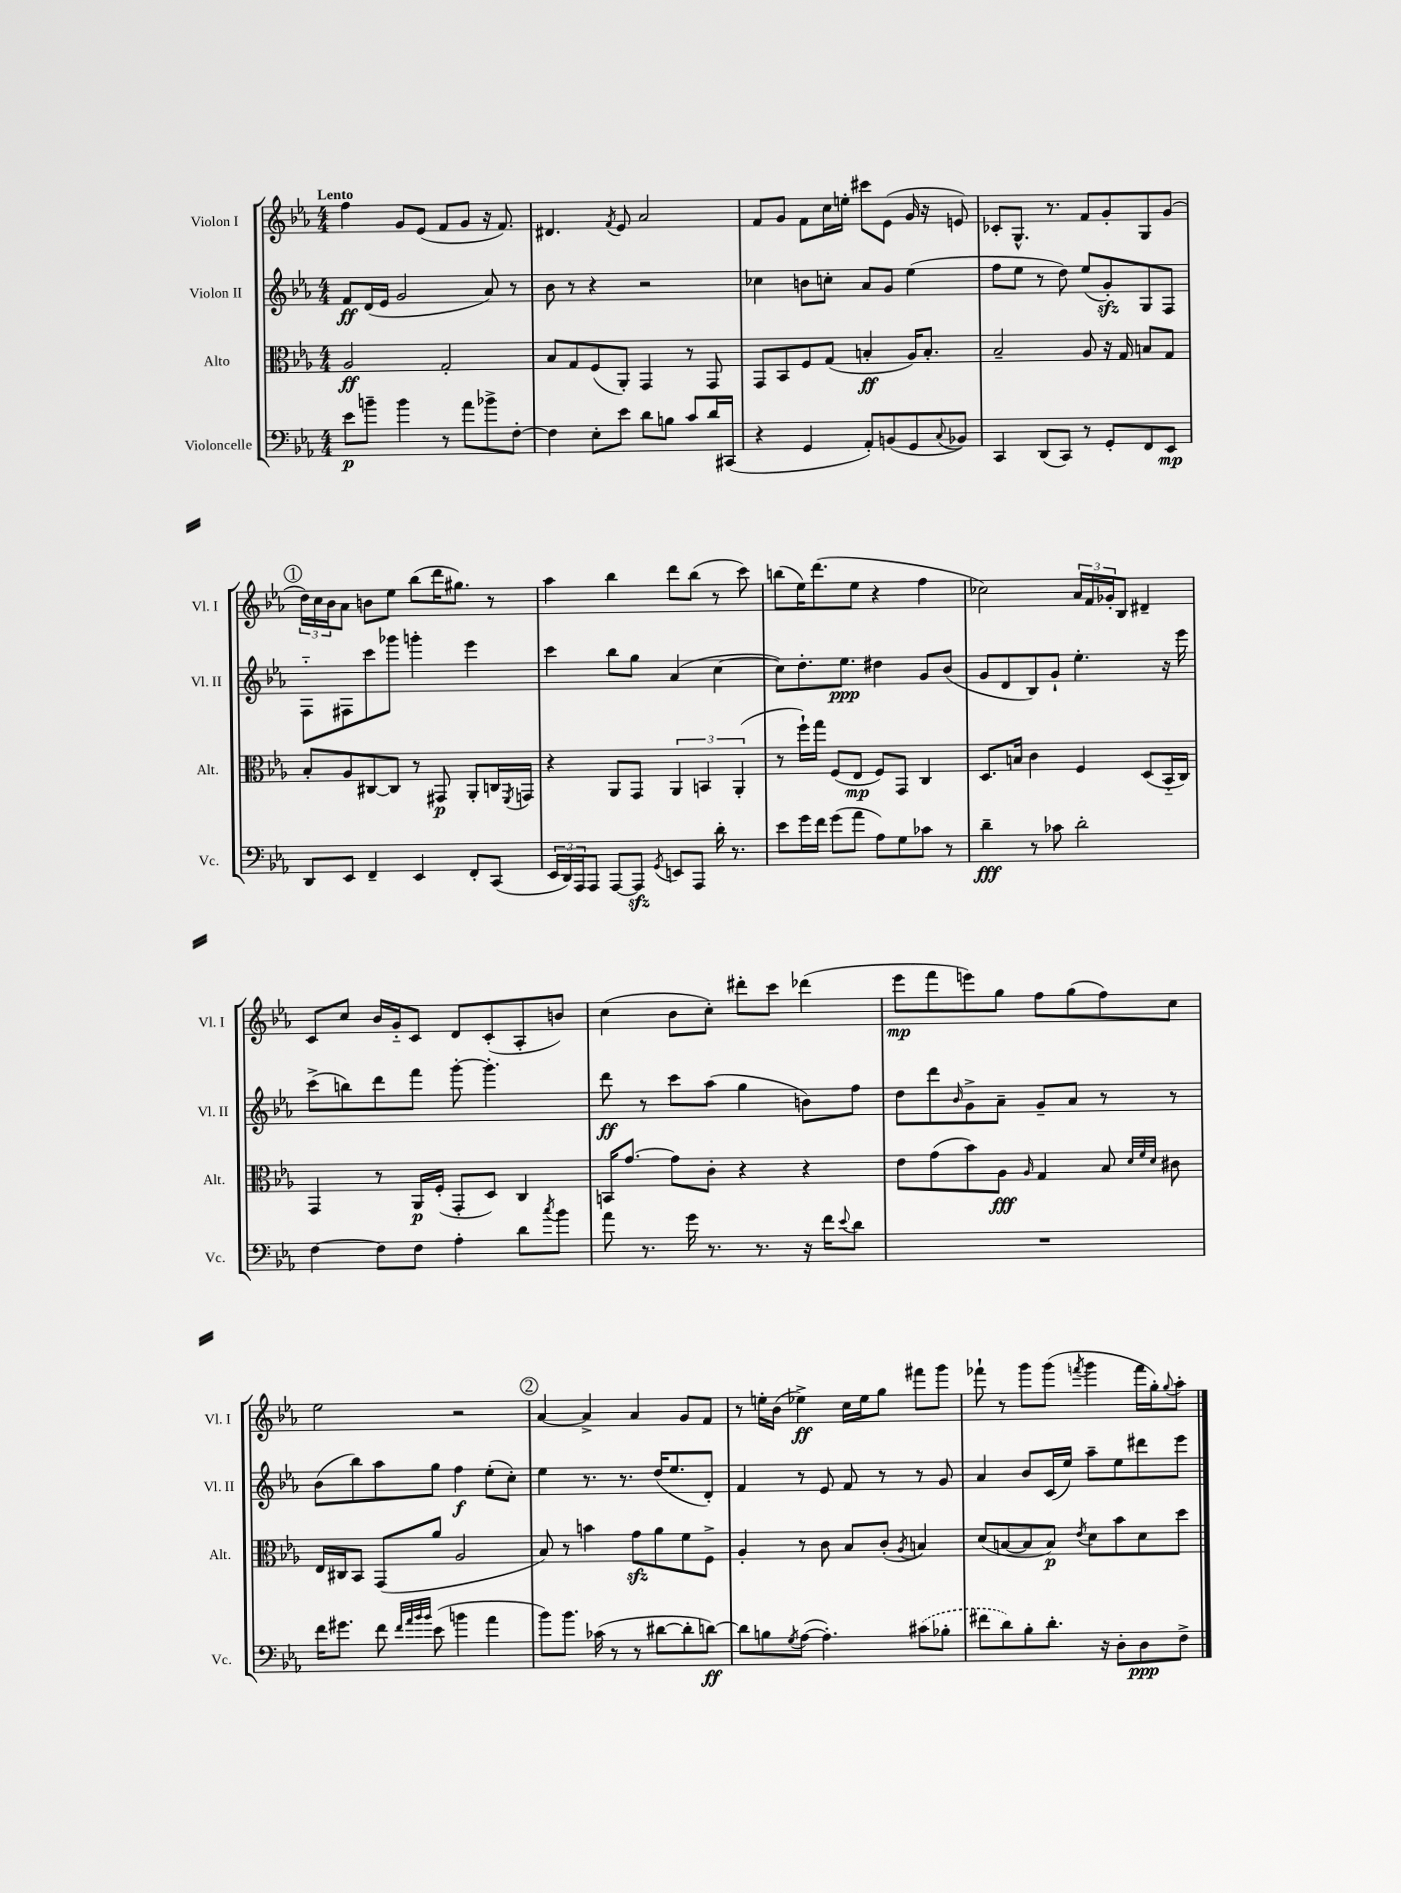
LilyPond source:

<<
\new StaffGroup <<
\new Staff = "s0" \with { instrumentName = "Violon I" shortInstrumentName = "Vl. I" } {
    \clef treble \key ees \major \numericTimeSignature \time 4/4 \tempo "Lento"
    f''4 g'8 ees'8( f'8 g'8 r16 f'8.) |
    dis'4. \acciaccatura { f'8 } ees'8 aes'2 |
    f'8 g'8 f'8 c''16 e''16-. cis'''8 ees'8( g'16 r16 e'8) |
    ces'8-. g8.-^ r8. f'8 g'8-. g8 g'8( |
    \mark \markup { \circle "1" } \tuplet 3/2 { d''16) c''16 bes'16 } aes'8 b'8 ees''8 bes''8( d'''16 gis''8.) r8 |
    aes''4 bes''4 d'''8 bes''8( r8 c'''8) |
    b''8( ees''16) d'''8.( ees''8 r4 f''4 |
    ces''2) \tuplet 3/2 { aes'16 f'16 ges'16-. } bes8 dis'4-- |
    c'8 c''8 bes'16 g'16-_ c'8 d'8 c'8-.( aes8-. b'8) |
    c''4( bes'8 c''8-.) dis'''8-. c'''8 des'''4( |
    ees'''8\mp f'''8 e'''8) g''8 f''8 g''8( f''8) c''8 |
    ees''2 r2 |
    \mark \markup { \circle "2" } aes'4~ aes'4-> aes'4 g'8 f'8 |
    r8 e''16-. bes'16( ees''4->\ff) c''16 ees''16 g''8 fis'''8 g'''8 |
    fes'''8-! r8 g'''8 g'''8( \acciaccatura { f'''8 } g'''4 f'''16 g''16-.) \appoggiatura { g''8 } aes''8-. \bar "|." |
}
\new Staff = "s1" \with { instrumentName = "Violon II" shortInstrumentName = "Vl. II" } {
    \clef treble \key ees \major \numericTimeSignature \time 4/4
    f'8\ff d'16( ees'16 g'2 aes'8) r8 |
    bes'8 r8 r4 r2 |
    ces''4 b'8 c''8-. aes'8 g'8 ees''4( |
    f''8 ees''8 r8 d''8) ees''8( g'8-.\sfz) g8 f8 |
    \mark \markup { \circle "1" } f8-_ fis8 c'''8 ges'''8 g'''4-. ees'''4 |
    c'''4 bes''8 g''8 aes'4( c''4~ |
    c''8) d''8.-. ees''8.\ppp dis''4 g'8 bes'8( |
    g'8 d'8 bes8) g'8-! ees''4.-. r16 ees'''16 |
    c'''8->( b''8) d'''8 f'''8 g'''8~-. g'''4.-. |
    d'''8\ff r8 c'''8 aes''8( g''4 b'8) f''8 |
    d''8 d'''8 \grace { bes'16 } g'8-> aes'8-- g'8-- aes'8 r8 r8 |
    bes'8( bes''8) aes''8 g''8 f''4\f ees''8-.( c''8-.) |
    \mark \markup { \circle "2" } ees''4 r8. r8. d''16( ees''8. d'8-.) |
    f'4 r8 ees'8 f'8 r8 r8 g'8 |
    aes'4 bes'8 c'16( ees''16) aes''8-- ees''8 dis'''8 ees'''8 \bar "|." |
}
\new Staff = "s2" \with { instrumentName = "Alto" shortInstrumentName = "Alt." } {
    \clef alto \key ees \major \numericTimeSignature \time 4/4
    aes2\ff g2-. |
    bes8 g8 f8( aes,8-.) g,4 r8 g,8 |
    g,8 bes,8 f8 g8( b4-.\ff aes16) b8.-. |
    bes2-- aes8 r16 g16 b8 g8 |
    \mark \markup { \circle "1" } bes8-. aes8 cis8~ cis8 r8 gis,8\p aes,8-. c16 \acciaccatura { f,8 } g,16 |
    r4 aes,8 g,8 \tuplet 3/2 { aes,4 b,4 aes,4-.( } |
    r8 f''16-!) g''16 f8( ees8\mp f8) g,8 c4 |
    d8. b16 c'4 f4 d8( bes,16-_ c16) |
    g,4 r8 aes,16\p f16-.( g,8-. d8) c4 |
    b,16 g'8.~ g'8 c'8-. r4 r4 |
    ees'8 g'8( bes'8) aes8\fff \grace { aes16 } g4 bes8 \grace { d'32 f'32 d'32 } cis'8 |
    ees16 cis16 bes,8 g,8( aes'8 aes2 |
    \mark \markup { \circle "2" } bes8) r8 b'4 g'8\sfz aes'8 f'8 f8-> |
    aes4-. r8 c'8 bes8 c'8-.( \acciaccatura { aes8 } b4) |
    d'8( b8~ b8 b8\p) \acciaccatura { ees'8 } d'8 bes'8 d'8 d''8 \bar "|." |
}
\new Staff = "s3" \with { instrumentName = "Violoncelle" shortInstrumentName = "Vc." } {
    \clef bass \key ees \major \numericTimeSignature \time 4/4
    ees'8\p b'8-- b'4 r8 aes'8 bes'8-> f8~-. |
    f4 ees8-. ees'8 d'8 b8 c'8 d'16 cis,16( |
    r4 g,4 aes,8-.) b,8( g,8 \appoggiatura { c8 } bes,8) |
    c,4 d,8( c,8) r8 g,8-. f,8 ees,8\mp |
    \mark \markup { \circle "1" } d,8 ees,8 f,4-- ees,4 f,8-. c,8( |
    \tuplet 3/2 { ees,16 d,16) aes,,16 } aes,,8 aes,,8~ aes,,8\sfz \acciaccatura { g,8 } e,8 aes,,8 d'16-. r8. |
    ees'8 g'16 f'16 g'8( aes'8 aes8) g8 ces'8 r8 |
    d'4--\fff r8 ces'8 d'2-. |
    f4~ f8 f8 aes4-. d'8 \acciaccatura { c''8 } bes'8 |
    aes'8 r8. g'16 r8. r8. r16 f'16 \appoggiatura { ees'8 } d'8 |
    R1 |
    f'16 gis'8. f'8 \grace { f'32 aes'32 bes'32 bes'32 } ees'8( b'4 aes'4 |
    \mark \markup { \circle "2" } bes'8) bes'8. ces'16( r8 r8 dis'8~ dis'8-. d'8~\ff) |
    d'8 b8 \acciaccatura { g8 } aes8~( aes4.-.) \once \slurDashed cis'8( bes8-. |
    fis'8 d'8) bes8-. d'8.-. r16 d8-. d8\ppp f8-> \bar "|." |
}
>>
>>
\layout { \context { \Score \remove "Bar_number_engraver" } }
